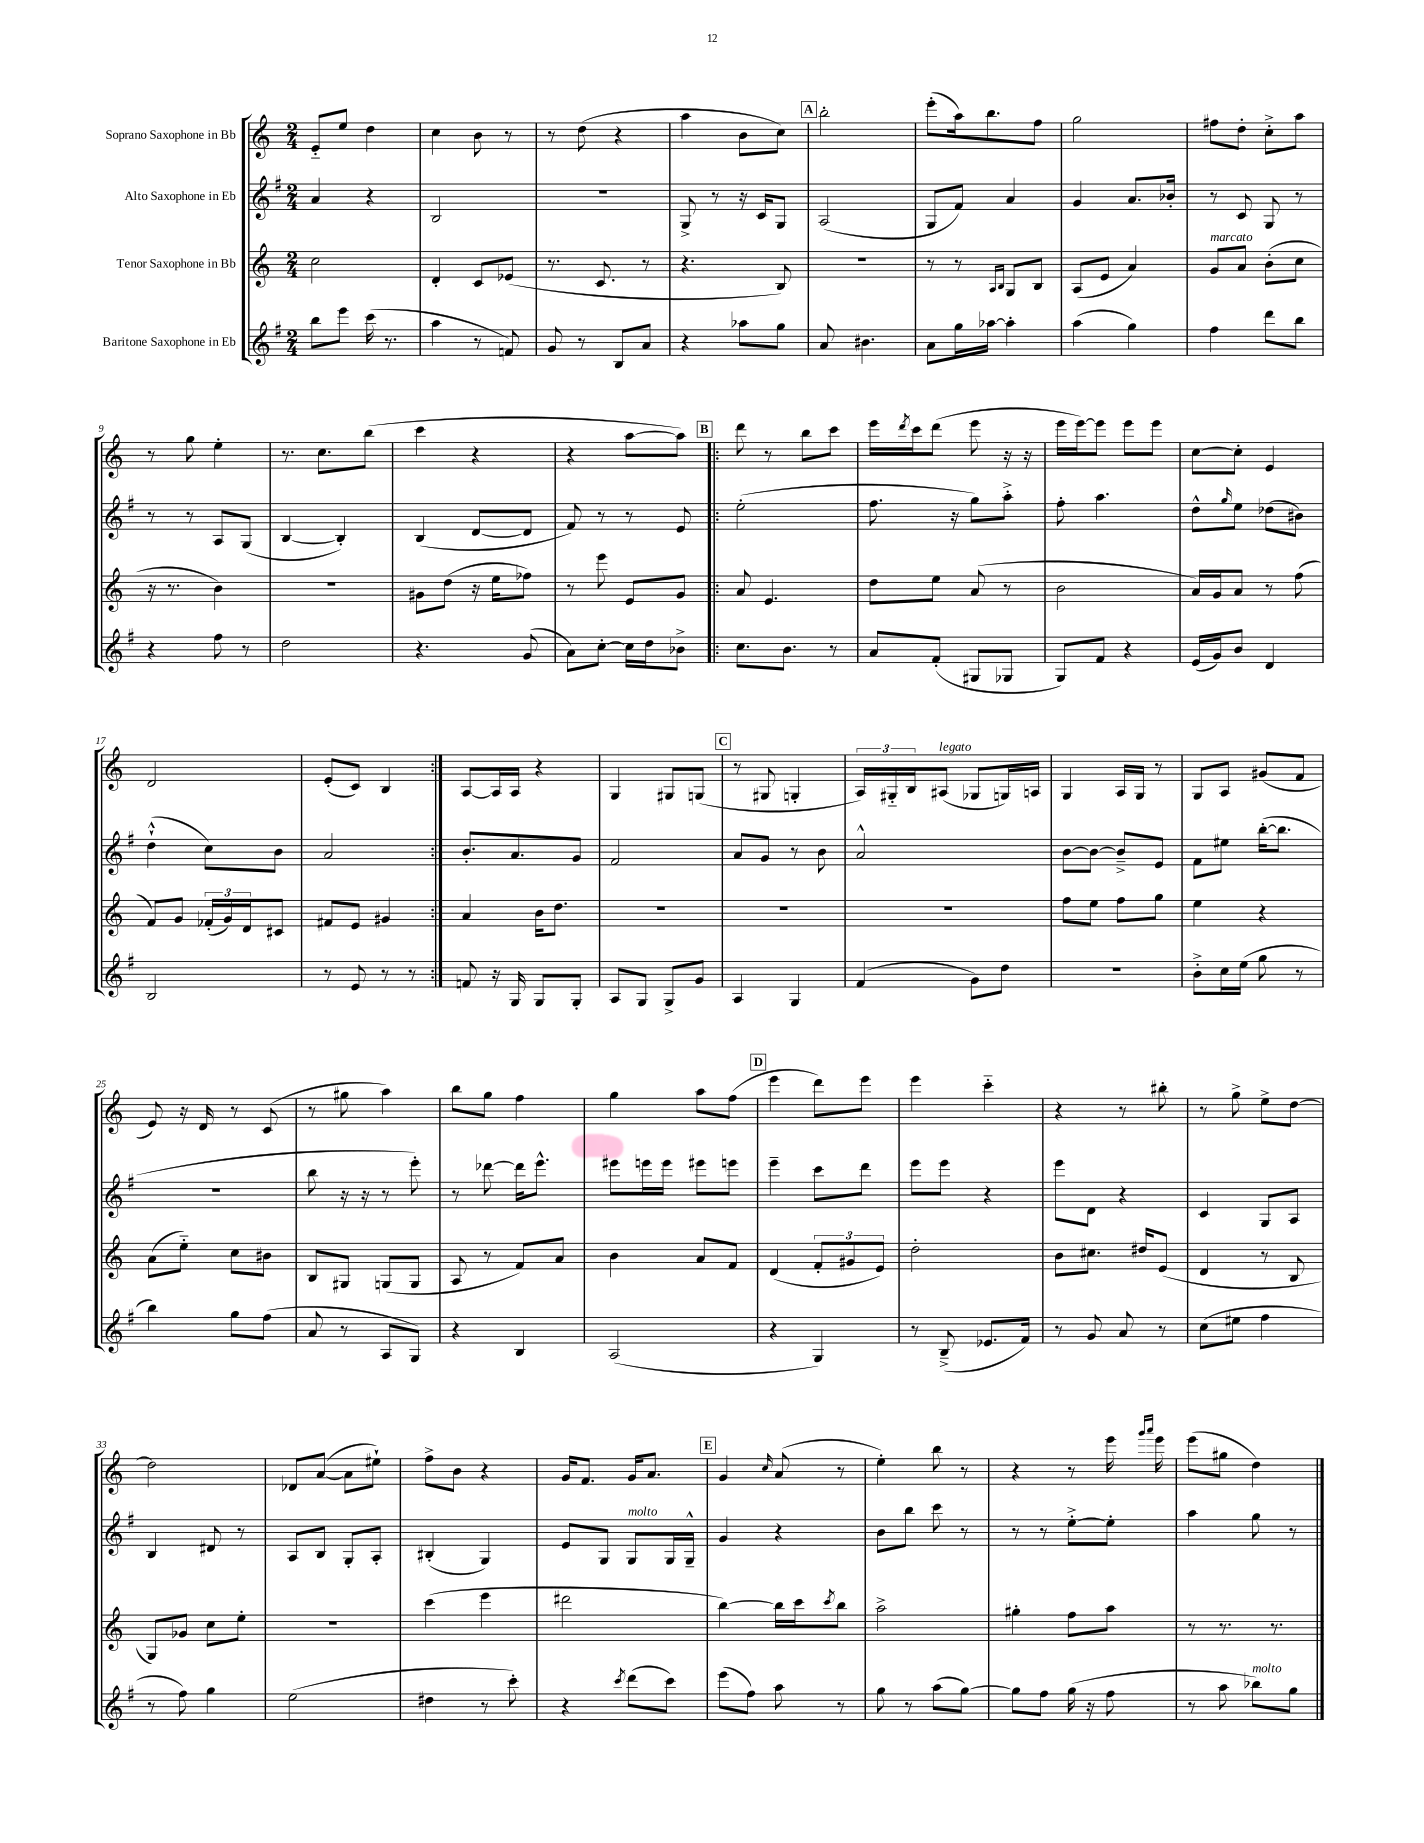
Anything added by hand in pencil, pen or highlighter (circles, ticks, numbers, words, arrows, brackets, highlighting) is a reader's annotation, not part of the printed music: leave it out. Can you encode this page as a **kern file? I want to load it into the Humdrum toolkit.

**kern	**kern	**kern	**kern
*staff4	*staff3	*staff2	*staff1
*clefG2	*clefG2	*clefG2	*clefG2
*k[f#]	*k[]	*k[f#]	*k[]
*M2/4	*M2/4	*M2/4	*M2/4
8bb\L	2cc\	4a/	8e'~/L
8eee\J	.	.	8ee/J
(16ccc\	.	4r	4dd\
8.r	.	.	.
=	=	=	=
4aa\	4d'/	2B/	4cc\
8r	8c/L	.	8b\
8f/)	(8e-/J	.	8r
=	=	=	=
8g/	8.r	2r	8r
8r	.	.	(8dd\
.	8.c/	.	.
8B/L	.	.	4r
8a/J	8r	.	.
=	=	=	=
4r	4.r	8G^/	4aa\
.	.	8r	.
8aa-\L	.	16r	8b\L
.	.	16c/LK	.
8gg\J	8B/)	8G/J	8cc\J)
=	=	=	=
8a/	2r	(2A/	2bb'\
4.b#\	.	.	.
=	=	=	=
8a\L	8r	8G/L	(8eee'\L
16gg\L	8r	8f#/J)	16aa\k)
[16aa-\JJ	.	.	8.bb\
.	16qqA/LL	.	.
.	16qqB/JJ	.	.
4aa-'\]	8G/L	4a/	.
.	8B/J	.	8ff\J
=	=	=	=
(4aa\	(8A/L	4g/	2gg\
.	8e/J	.	.
4gg\)	4a/)	8.a/L	.
.	.	16b-'/Jk	.
=	=	=	=
4ff#\	8g/L	8r	8ff#\L
.	8a/J	8c/	8dd'\J
8ddd\L	(8b'\L	8G/	8cc'^\L
8bb\J	8cc\J	8r	8aa\J
=	=	=	=
4r	16r	8r	8r
.	8.r	.	.
.	.	8r	8gg\
8ff#\	4b\)	8A/L	4ee'\
8r	.	(8G/J	.
=	=	=	=
2dd\	2r	[4B/	8.r
.	.	.	8.cc\L
.	.	4B'/])	.
.	.	.	(8bb\J
=	=	=	=
4.r	8g#\L	(4B/	4ccc\
.	(8dd\J	.	.
.	16r	[8d/L	4r
.	16ee\LK	.	.
(8g/	8ff-\J)	8d/]J	.
=	=	=	=
8a\L)	8r	8f#/)	4r
[8cc'\J	8eee\	8r	.
16cc\]LL	8e/L	8r	[8aa\L
16dd\J	.	.	.
8b-^\J	8g/J	8e/	8aa\]J)
=!|:	=!|:	=!|:	=!|:
8.cc\L	8a/	(2ee'\	8ddd\
.	4.e/	.	8r
8.b\J	.	.	.
.	.	.	8bb\L
8r	.	.	8ccc\J
=	=	=	=
8a/L	8dd\L	8.ff#\	16eee\LL
.	.	.	8qddd/
.	.	.	16ccc\J
(8f#'/J	8ee\J	.	(8ddd\J
.	.	16r	.
8G#/L	(8a/	8gg\L)	8eee\
8G-/J	8r	8aa'^\J	16r
.	.	.	16r
=	=	=	=
8G/L)	2b\	8ff#'\	16eee\LL
.	.	.	[16eee\J)
8f#/J	.	4.aa\	8eee\]J
4r	.	.	8eee\L
.	.	.	8eee\J
=	=	=	=
(16e/LL	16a/LL)	8dd^^\L	[8cc\L
16g/J)	16g/J	.	.
.	.	16qqgg/	.
8b/J	8a/J	8ee\J	8cc'\]J
4d/	8r	(8dd-\L	4e/
.	(8ff\	8b#\J)	.
=	=	=	=
2B/	8f/L)	(4dd`^^\	2d/
.	8g/J	.	.
.	(24f-'/LL	8cc\L)	.
.	24g/)	.	.
.	24d/J	.	.
.	8c#/J	8b\J	.
=	=	=	=
8r	8f#/L	2a/	(8e'/L
8e/	8e/J	.	8c/J)
8r	4g#/	.	4B/
8r	.	.	.
=:|!	=:|!	=:|!	=:|!
8f/	4a/	8.b'/L	[8A/L
16r	.	.	16A/]L
16G/	.	8.a/	16A/JJ
8G/L	16b\LK	.	4r
.	8.dd\J	.	.
8G'/J	.	8g/J	.
=	=	=	=
8A/L	2r	2f#/	4G/
8G/J	.	.	.
8G^/L	.	.	8G#/L
8g/J	.	.	(8G/J
=	=	=	=
4A/	2r	8a/L	8r
.	.	8g/J	8G#/
4G/	.	8r	4G'/
.	.	8b\	.
=	=	=	=
(4f#/	2r	2a^^/	24A/LL)
.	.	.	24G#'~/
.	.	.	24B/J
.	.	.	(8A#/J
8g\L)	.	.	8G-/L
8dd\J	.	.	16G/L)
.	.	.	16A/JJ
=	=	=	=
2r	8ff\L	[8b\L	4G/
.	8ee\J	8b\_J	.
.	8ff\L	8b~^/]L	16A/LL
.	.	.	16G/JJ
.	8gg\J	8e/J	8r
=	=	=	=
8b'^\L	4ee\	8f#\L	8G/L
16cc\L	.	8ee#\J	8A/J
(16ee\JJ	.	.	.
8gg\	4r	([16bb'\LK	(8g#/L
.	.	8.bb\]J	.
8r	.	.	8f/J
=	=	=	=
4bb\)	(8a\L	2r	8e/)
.	8ee'~\J)	.	16r
.	.	.	16d/
8gg\L	8cc\L	.	8r
(8ff#\J	8b#\J	.	(8c/
=	=	=	=
8a/	8B/L	8bb\	8r
8r	8G#/J	16r	8gg#\
.	.	16r	.
8A/L	(8G/L	8r	4aa\)
8G/J)	8G/J	8eee'\)	.
=	=	=	=
4r	8A/	8r	8bb\L
.	8r	[8ddd-\	8gg\J
4B/	8f/L)	16ddd-\]LK	4ff\
.	.	8.eee^^\J	.
.	8a/J	.	.
=	=	=	=
(2A/	4b\	8eee#\L	4gg\
.	.	16eee\L	.
.	.	16eee\JJ	.
.	8a/L	8eee#\L	8aa\L
.	8f/J	8eee\J	(8ff\J
=	=	=	=
4r	(4d/	4eee~\	4eee\
4G/)	12f'/L	8ccc\L	8ddd\L)
.	12g#/	.	.
.	.	8ddd\J	8eee\J
.	12e/J)	.	.
=	=	=	=
8r	2dd'\	8eee\L	4eee\
(8B~^/	.	8eee\J	.
8.e-/L	.	4r	4ccc'~\
16f#/Jk)	.	.	.
=	=	=	=
8r	8b\L	8eee\L	4r
8g/	8.cc#\J	8d\J	.
8a/	.	4r	8r
.	16dd#/LK	.	.
8r	(8e/J	.	8bb#'\
=	=	=	=
(8cc\L	4d/	4c/	8r
8ee#\J	.	.	8gg^\
4ff#\	8r	8G/L	8ee^\L
.	8B/	8A/J	[8dd\J
=	=	=	=
8r	8G/L)	4B/	2dd\]
8ff#\)	8g-/J	.	.
4gg\	8cc\L	8d#/	.
.	8ee'\J	8r	.
=	=	=	=
(2ee\	2r	8A/L	8d-/L
.	.	8B/J	([8a/J
.	.	8G'/L	8a\]L
.	.	8A'/J	8ee#`\J)
=	=	=	=
4dd#\	(4ccc\	(4B#'/	8ff^\L
.	.	.	8b\J
8r	4eee\	4G/)	4r
8ccc'\)	.	.	.
=	=	=	=
4r	2ddd#\	8e/L	16g/LK
.	.	.	8.f/J
.	.	8G/J	.
8qccc/	.	.	.
(8ddd\L	.	8G/L	16g/LK
.	.	.	8.a/J
8ccc\J)	.	16G/L	.
.	.	16G~^^/JJ	.
=	=	=	=
(8eee\L	[4bb\)	4g/	4g/
8ff#\J)	.	.	.
.	.	.	16qqcc/
8aa\	16bb\]LL	4r	(8a/
.	16ccc\J	.	.
.	8qccc/	.	.
8r	8bb\J	.	8r
=	=	=	=
8gg\	2aa^\	8b\L	4ee'\)
8r	.	8bb\J	.
(8aa\L	.	8ccc\	8bb\
[8gg\J)	.	8r	8r
=	=	=	=
8gg\]L	4gg#'\	8r	4r
8ff#\J	.	8r	.
(16gg\	8ff\L	[8ee'^\L	8r
16r	.	.	.
8ff#\	8aa\J	8ee'\]J	16eee\
.	.	.	16qqggg/LL
.	.	.	16qqaaa/JJ
.	.	.	16eee\
=	=	=	=
8r	8r	4aa\	(8eee\L
8aa\	8.r	.	8gg#\J
8bb-\L)	.	8gg\	4dd\)
.	8.r	.	.
8gg\J	.	8r	.
==	==	==	==
*-	*-	*-	*-
